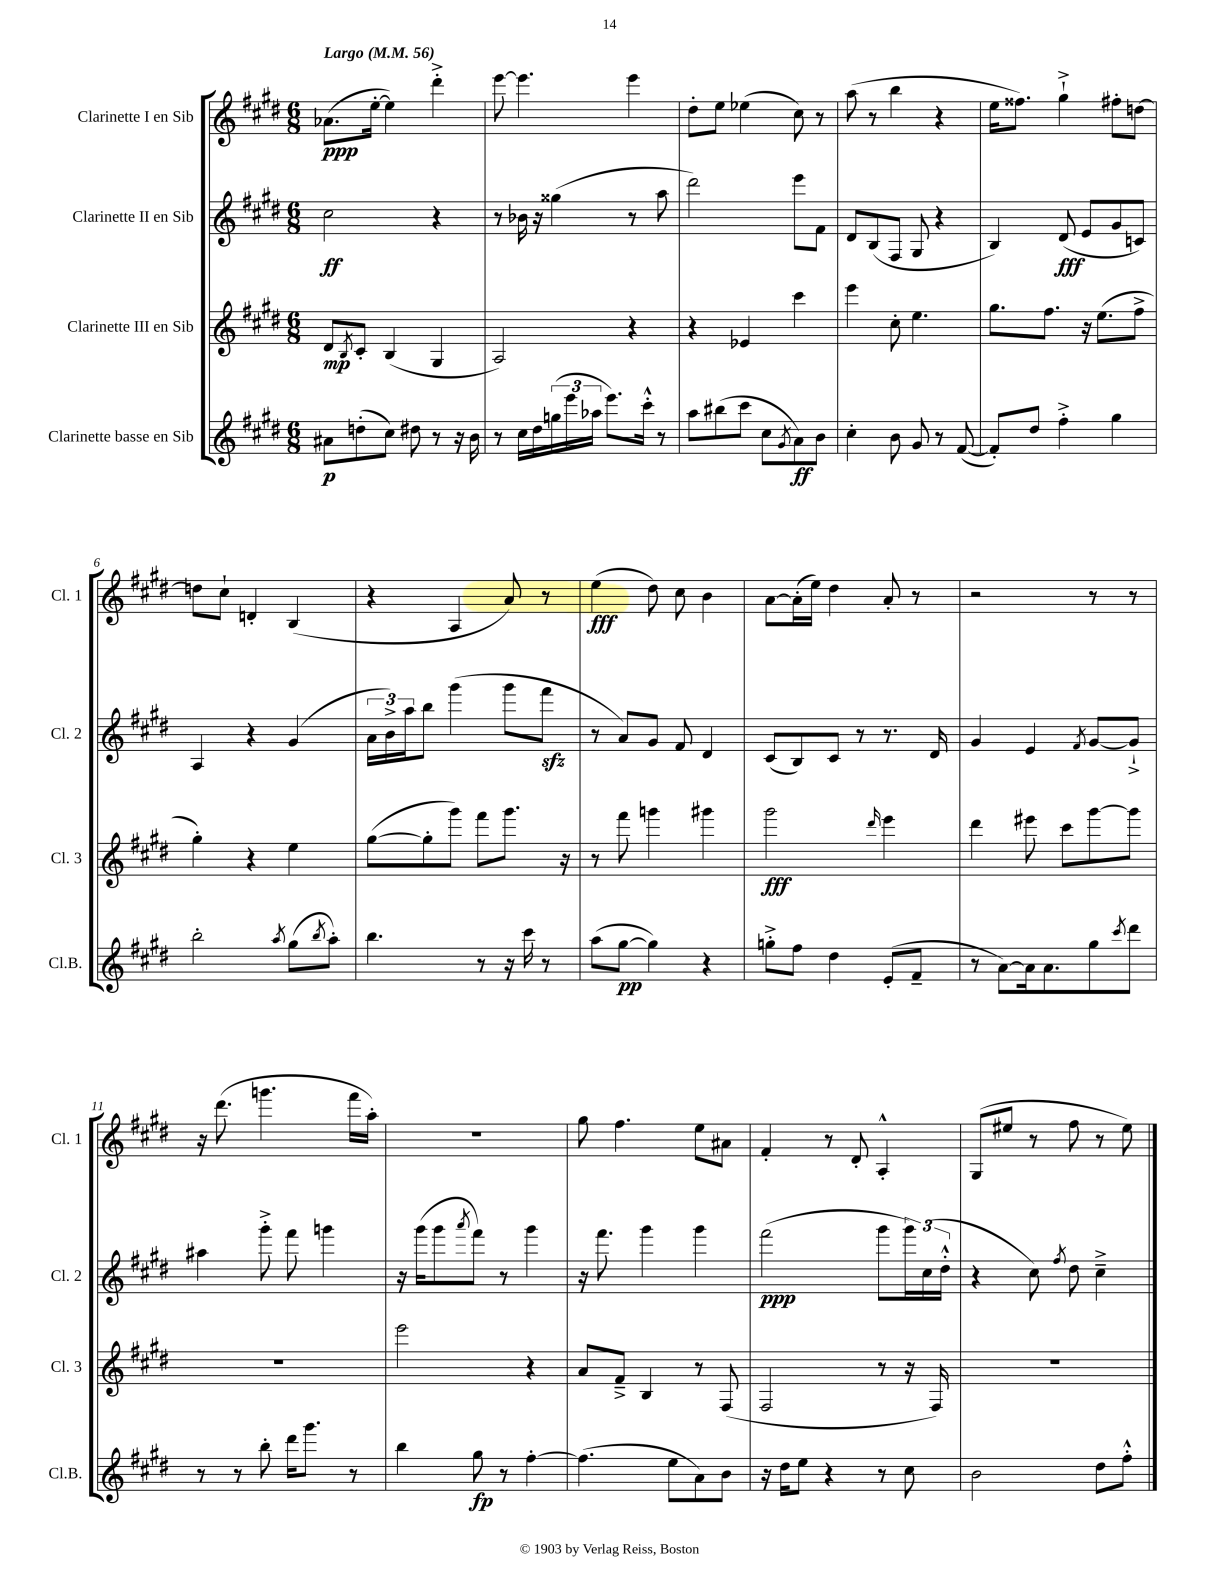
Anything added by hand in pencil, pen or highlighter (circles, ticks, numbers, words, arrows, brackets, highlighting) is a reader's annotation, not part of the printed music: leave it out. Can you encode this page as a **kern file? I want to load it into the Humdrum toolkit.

**kern	**dynam	**kern	**dynam	**kern	**dynam	**kern	**dynam
*part4	*part4	*part3	*part3	*part2	*part2	*part1	*part1
*staff4	*staff4	*staff3	*staff3	*staff2	*staff2	*staff1	*staff1
*I"Clarinette basse en Sib	*	*I"Clarinette III en Sib	*	*I"Clarinette II en Sib	*	*I"Clarinette I en Sib	*
*I'Cl.B.	*	*I'Cl. 3	*	*I'Cl. 2	*	*I'Cl. 1	*
*clefG2	*	*clefG2	*	*clefG2	*	*clefG2	*
*k[f#c#g#d#]	*	*k[f#c#g#d#]	*	*k[f#c#g#d#]	*	*k[f#c#g#d#]	*
*M6/8	*	*M6/8	*	*M6/8	*	*M6/8	*
*MM56	*	*MM56	*	*MM56	*	*MM56	*
=1	=1	=1	=1	=1	=1	=1	=1
!	!	!	!	!	!	!LO:TX:a:B:t=Largo	!
8a#X\L	p	8d#/L	mp	2cc#\	ff	(8.a-X\L	ppp
.	.	8qB/	.	.	.	.	.
(8ddn'\	.	8c#'/J	.	.	.	.	.
.	.	.	.	.	.	[16ee'\Jk	.
8cc#\J)	.	(4B/	.	.	.	4ee\])	.
8dd#X\	.	.	.	.	.	.	.
8r	.	4G#/	.	4r	.	4ddd#'^\	.
16r	.	.	.	.	.	.	.
16b\	.	.	.	.	.	.	.
=2	=2	=2	=2	=2	=2	=2	=2
8r	.	2A/)	.	8r	.	[8eee\	.
16cc#\LL	.	.	.	16b-X\	.	4.eee\]	.
16dd#\	.	.	.	16r	.	.	.
(24ggn\	.	.	.	(4gg##X\	.	.	.
24eee\	.	.	.	.	.	.	.
24aa-X\JJ	.	.	.	.	.	.	.
8.eee\L)	.	.	.	.	.	.	.
.	.	4r	.	8r	.	4eee\	.
16ccc#'^^\Jk	.	.	.	.	.	.	.
8r	.	.	.	8aa\	.	.	.
=3	=3	=3	=3	=3	=3	=3	=3
8aa\L	.	4r	.	2ddd#\)	.	8dd#'\L	.
(8bb#X\	.	.	.	.	.	8ee\J	.
8ccc#\J	.	4e-X/	.	.	.	(4ee-X\	.
8cc#\L	.	.	.	.	.	.	.
8qg#/	.	.	.	.	.	.	.
8a\)	ff	4ccc#\	.	8eee\L	.	8cc#\)	.
8b\J	.	.	.	8f#\J	.	8r	.
=4	=4	=4	=4	=4	=4	=4	=4
4cc#'\	.	4eee\	.	8d#/L	.	(8aa\	.
.	.	.	.	(8B/	.	8r	.
8b\	.	8cc#'\	.	8F#/J	.	4bb\	.
8g#/	.	4.ee\	.	8G#/	.	.	.
8r	.	.	.	4r	.	4r	.
([8f#/	.	.	.	.	.	.	.
=5	=5	=5	=5	=5	=5	=5	=5
8f#'/L])	.	8.gg#\L	.	4B/)	.	16ee\KL	.
.	.	.	.	.	.	8.ff##X\J)	.
8dd#/J	.	.	.	.	.	.	.
.	.	8.ff#\J	.	.	.	.	.
4ff#'^\	.	.	.	(8d#/	fff	4gg#`^\	.
.	.	16r	.	8e/L	.	.	.
.	.	(8.ee\L	.	.	.	.	.
4gg#\	.	.	.	8g#/	.	8ff#X'\L	.
.	.	8ff#^\J	.	8cn/J)	.	[8ddn\J	.
!!LO:LB:g=z
=6	=6	=6	=6	=6	=6	=6	=6
2bb'\	.	4gg#'\)	.	4A/	.	8ddn\L]	.
.	.	.	.	.	.	8cc#`\J	.
.	.	4r	.	4r	.	4dn'/	.
8qaa/	.	.	.	.	.	.	.
(8gg#\L	.	4ee\	.	(4g#/	.	(4B/	.
8qbb/	.	.	.	.	.	.	.
8aa'\J)	.	.	.	.	.	.	.
=7	=7	=7	=7	=7	=7	=7	=7
4.bb\	.	([8gg#\L	.	24a\LL	.	4r	.
.	.	.	.	24b^\)	.	.	.
.	.	.	.	24aa\J	.	.	.
.	.	8gg#'\]	.	8bb\J	.	.	.
.	.	8ggg#\J)	.	(4ggg#\	.	4A/	.
8r	.	8fff#\L	.	.	.	.	.
16r	.	8.ggg#\J	.	8ggg#\L	.	8a/)	.
16ccc#\	.	.	.	.	.	.	.
8r	.	.	.	8fff#zz\J	.	8r	.
.	.	16r	.	.	.	.	.
=8	=8	=8	=8	=8	=8	=8	=8
(8aa\L	.	8r	.	8r	.	(4ee\	fff
[8gg#\J	pp	8fff#\	.	8a/L)	.	.	.
4gg#\])	.	4gggn\	.	8g#/J	.	8dd#\)	.
.	.	.	.	8f#/	.	8cc#\	.
4r	.	4ggg#X\	.	4d#/	.	4b\	.
=9	=9	=9	=9	=9	=9	=9	=9
8ggn'^\L	.	2ggg#\	fff	(8c#/L	.	[8a\L	.
8ff#\J	.	.	.	8B/)	.	(16a'\L]	.
.	.	.	.	.	.	16ee\JJ)	.
4dd#\	.	.	.	8c#/J	.	4dd#\	.
.	.	.	.	8r	.	.	.
.	.	16qqddd#/	.	.	.	.	.
(8e'/L	.	4eee\	.	8.r	.	8a'/	.
8f#~/J	.	.	.	.	.	8r	.
.	.	.	.	16d#/	.	.	.
=10	=10	=10	=10	=10	=10	=10	=10
8r	.	4ddd#\	.	4g#/	.	2r	.
[8a\L)	.	.	.	.	.	.	.
16a\k]	.	8eee#X\	.	4e/	.	.	.
8.a\	.	.	.	.	.	.	.
.	.	8ccc#\L	.	.	.	.	.
.	.	.	.	8qf#/	.	.	.
8gg#\	.	[8ggg#\	.	[8g#/L	.	8r	.
8qccc#/	.	.	.	.	.	.	.
8ddd#\J	.	8ggg#\J]	.	8g#`^/J]	.	8r	.
!!LO:LB:g=z
=11	=11	=11	=11	=11	=11	=11	=11
8r	.	2.r	.	4aa#X\	.	16r	.
.	.	.	.	.	.	(8.ddd#\	.
8r	.	.	.	.	.	.	.
8bb'\	.	.	.	8ggg#'^\	.	4.gggn\	.
16ddd#\KL	.	.	.	8fff#\	.	.	.
8.ggg#\J	.	.	.	.	.	.	.
.	.	.	.	4gggn\	.	.	.
8r	.	.	.	.	.	16fff#\LL	.
.	.	.	.	.	.	16aa'\JJ)	.
=12	=12	=12	=12	=12	=12	=12	=12
4bb\	.	2eee\	.	16r	.	2.r	.
.	.	.	.	(16ggg#\KL	.	.	.
.	.	.	.	8ggg#\	.	.	.
.	.	.	.	8qaaa/	.	.	.
8gg#\	fp	.	.	8fff#\J)	.	.	.
8r	.	.	.	8r	.	.	.
[4ff#'\	.	4r	.	4ggg#\	.	.	.
=13	=13	=13	=13	=13	=13	=13	=13
(4.ff#\]	.	8a/L	.	16r	.	8gg#\	.
.	.	.	.	8.fff#\	.	.	.
.	.	8f#~^/J	.	.	.	4.ff#\	.
.	.	4B/	.	4ggg#\	.	.	.
8ee\L	.	.	.	.	.	.	.
8a\)	.	8r	.	4ggg#\	.	8ee\L	.
8b\J	.	(8F#/	.	.	.	8a#X\J	.
=14	=14	=14	=14	=14	=14	=14	=14
16r	.	2F#/	.	(2fff#\	ppp	4f#'/	.
16dd#\KL	.	.	.	.	.	.	.
8ee\J	.	.	.	.	.	.	.
4r	.	.	.	.	.	8r	.
.	.	.	.	.	.	8d#'/	.
8r	.	8r	.	8ggg#\L	.	4A'^^/	.
8cc#\	.	16r	.	24ggg#\L)	.	.	.
.	.	.	.	(24cc#\	.	.	.
.	.	16F#/)	.	.	.	.	.
.	.	.	.	24dd#'^^\JJ	.	.	.
=15	=15	=15	=15	=15	=15	=15	=15
2b\	.	2.r	.	4r	.	(8G#/L	.
.	.	.	.	.	.	8ee#X/J	.
.	.	.	.	8cc#\)	.	8r	.
.	.	.	.	8qff#/	.	.	.
.	.	.	.	8dd#\	.	8ff#\	.
8dd#\L	.	.	.	4cc#~^\	.	8r	.
8ff#'^^\J	.	.	.	.	.	8ee#\)	.
==	==	==	==	==	==	==	==
*-	*-	*-	*-	*-	*-	*-	*-
